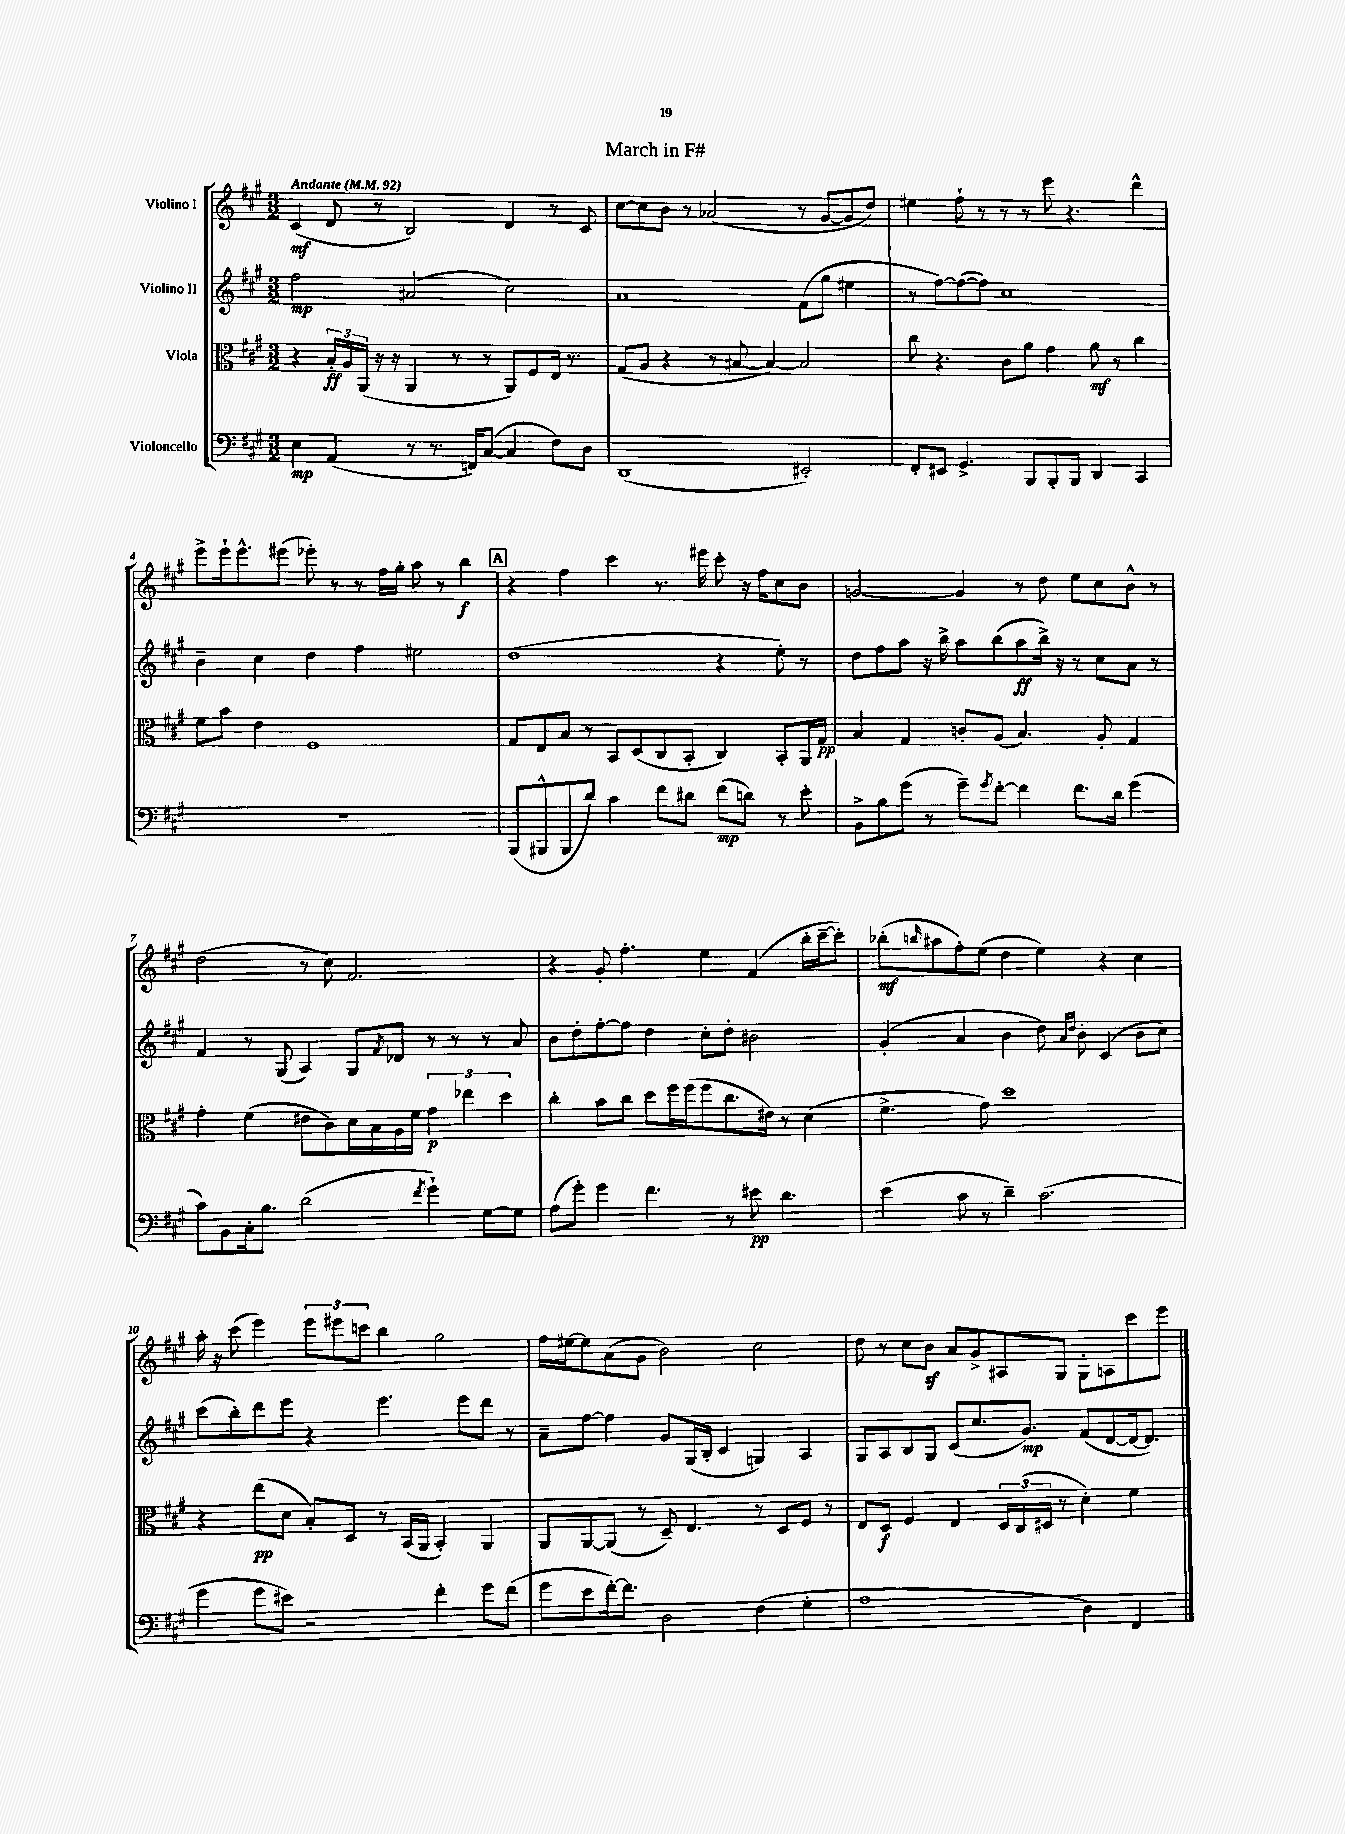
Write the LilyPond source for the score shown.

\header { title = "March in F#" }
<<
\new StaffGroup <<
\new Staff = "s0" \with { instrumentName = "Violino I" } {
    \clef treble \key a \major \numericTimeSignature \time 3/2 \tempo "Andante" 4 = 92
    cis'4\mf( d'8 r8 b2) d'4 r8 cis'8 |
    cis''8~ cis''8 b'8 r8 aes'2( r8 gis'8~ gis'8 d''8) |
    eis''4 fis''8-! r8 r8 r8 e'''8 r4. d'''4-^ |
    e'''8-> e'''16-! e'''8.-^ eis'''8( ees'''8-.) r8 r8 fis''16 gis''16-. a''8 r8 b''4\f |
    \mark \markup { \box "A" } r4 fis''4 cis'''4 r8. eis'''16 cis'''8-. r16 fis''16 cis''8 b'8 |
    g'2~ g'4 r8 d''8 e''8 cis''8 b'8-^ r8 |
    d''2( r8 cis''8) fis'2. |
    r4 gis'8-. fis''4.-. e''4 fis'4( b''16-. cis'''16~-- cis'''8-.) |
    bes''8-.\mf( \grace { b''16 } ais''8 fis''8-.) e''8( d''4 e''4) r4 cis''4 |
    a''16-. r16 cis'''8( e'''4) \tuplet 3/2 { e'''8 eis'''8 c'''8 } b''4 gis''2 |
    fis''16 eis''16~ eis''8 a'8( gis'8 b'2) cis''2 |
    d''8 r8 cis''8 b'8\sf a'8 gis'8-> ais8 gis8 gis8-. a8 cis'''8 e'''8 \bar "|." |
}
\new Staff = "s1" \with { instrumentName = "Violino II" } {
    \clef treble \key a \major \numericTimeSignature \time 3/2
    fis''2\mp ais'2( cis''2) |
    a'1 fis'8( gis''8 eis''4 |
    r8 fis''8~) fis''8~( fis''8) cis''1 |
    b'4-- cis''4 d''4 fis''4 eis''2 |
    \mark \markup { \box "A" } d''1( r4 e''8-.) r8 |
    d''8 fis''8 a''8 r16 b''16-> a''8 b''8( a''8\ff b''16->) r16 r8 cis''8 a'8 r8 |
    fis'4 r8 gis8( a4) gis8 \acciaccatura { fis'8 } des'8 r8 r8 r8 a'8 |
    b'8 d''8-. fis''8~-. fis''8 d''4 cis''8-. d''8-. bis'2 |
    gis'4-.( a'4 b'4 d''8) \grace { a'16 d''16 } b'8-. cis'4( b'8 cis''8) |
    cis'''8( b''8-.) d'''8 e'''8 r4 e'''4. e'''8 d'''8 r8 |
    a'8-- fis''8~ fis''4 gis'8 gis16( b16-. cis'4 g4) a4 |
    gis8 a8 b8 gis8 cis'8( cis''8. gis'8.\mp) fis'8( d'8~ d'16~ d'8.) \bar "|." |
}
\new Staff = "s2" \with { instrumentName = "Viola" } {
    \clef alto \key a \major \numericTimeSignature \time 3/2
    r4 \tuplet 3/2 { b16-.\ff a16 a,16( } r16 r16 a,4 r8 r8 a,8) fis8 e16 r8. |
    gis8( a8 r4 r8 bis8~ bis4~) bis2 |
    cis''8 r4. cis'8 a'8 gis'4 a'8\mf r8 cis''4 |
    fis'8 b'8 e'4 fis1 |
    \mark \markup { \box "A" } gis8 e8 b8 r8 b,8 d8( cis8 b,8-. cis4) b,8-. a,16 gis16\pp |
    b4 gis4 c'8-. a8( b4.) a8-. gis4 |
    gis'4-. fis'4( eis'8 cis'8) d'16 b16 a16 fis'16 \tuplet 3/2 { gis'4\p ees''4 d''4 } |
    cis''4-. b'8 cis''8 d''8 fis''16 fis''16( fis''8 cis''8. eis'16) r8 d'4( |
    fis'4.-> gis'8) d''1 |
    r4 e''8\pp( d'8 b8-.) d8 r8 b,16( a,16 b,4-.) a,4 |
    a,8 a,8~ a,8( r8 d8--) e4. r8 d8 fis8 r8 |
    e8 d8\f fis4 e4 \tuplet 3/2 { d16 cis16( dis16 } r8 d'4-.) fis'4 \bar "|." |
}
\new Staff = "s3" \with { instrumentName = "Violoncello" } {
    \clef bass \key a \major \numericTimeSignature \time 3/2
    e4\mp a,4( r8 r8. f,16) cis8~( cis4 fis8) d8 |
    d,1( eis,2-.) |
    fis,8-. eis,8 gis,4.-> b,,8 b,,8-. b,,8 d,4 cis,4 |
    R1. |
    \mark \markup { \box "A" } b,,8( bis,,8-^ bis,,8 d'8) cis'4 fis'8 dis'8 fis'8\mp( d'8) r8 e'8-. |
    b,8-> b8 gis'8( r8 gis'8--) \acciaccatura { gis'8 } fis'8~-. fis'4 fis'8. d'16 gis'4( |
    cis'8) b,8 cis16-. b8. d'2( \acciaccatura { fis'8 } gis'4-!) gis8~ gis8 |
    a8( gis'8-.) gis'4 fis'4. r8 eis'8\pp d'4. |
    e'4( cis'8 r8 d'4--) cis'2.( |
    gis'4 gis'8 eis'8) r2 fis'4-. gis'8 fis'8( |
    gis'8 e'8 fis'16~-.) fis'8. d2 fis4( gis4-. |
    a1 d4) fis,4 \bar "|." |
}
>>
>>
